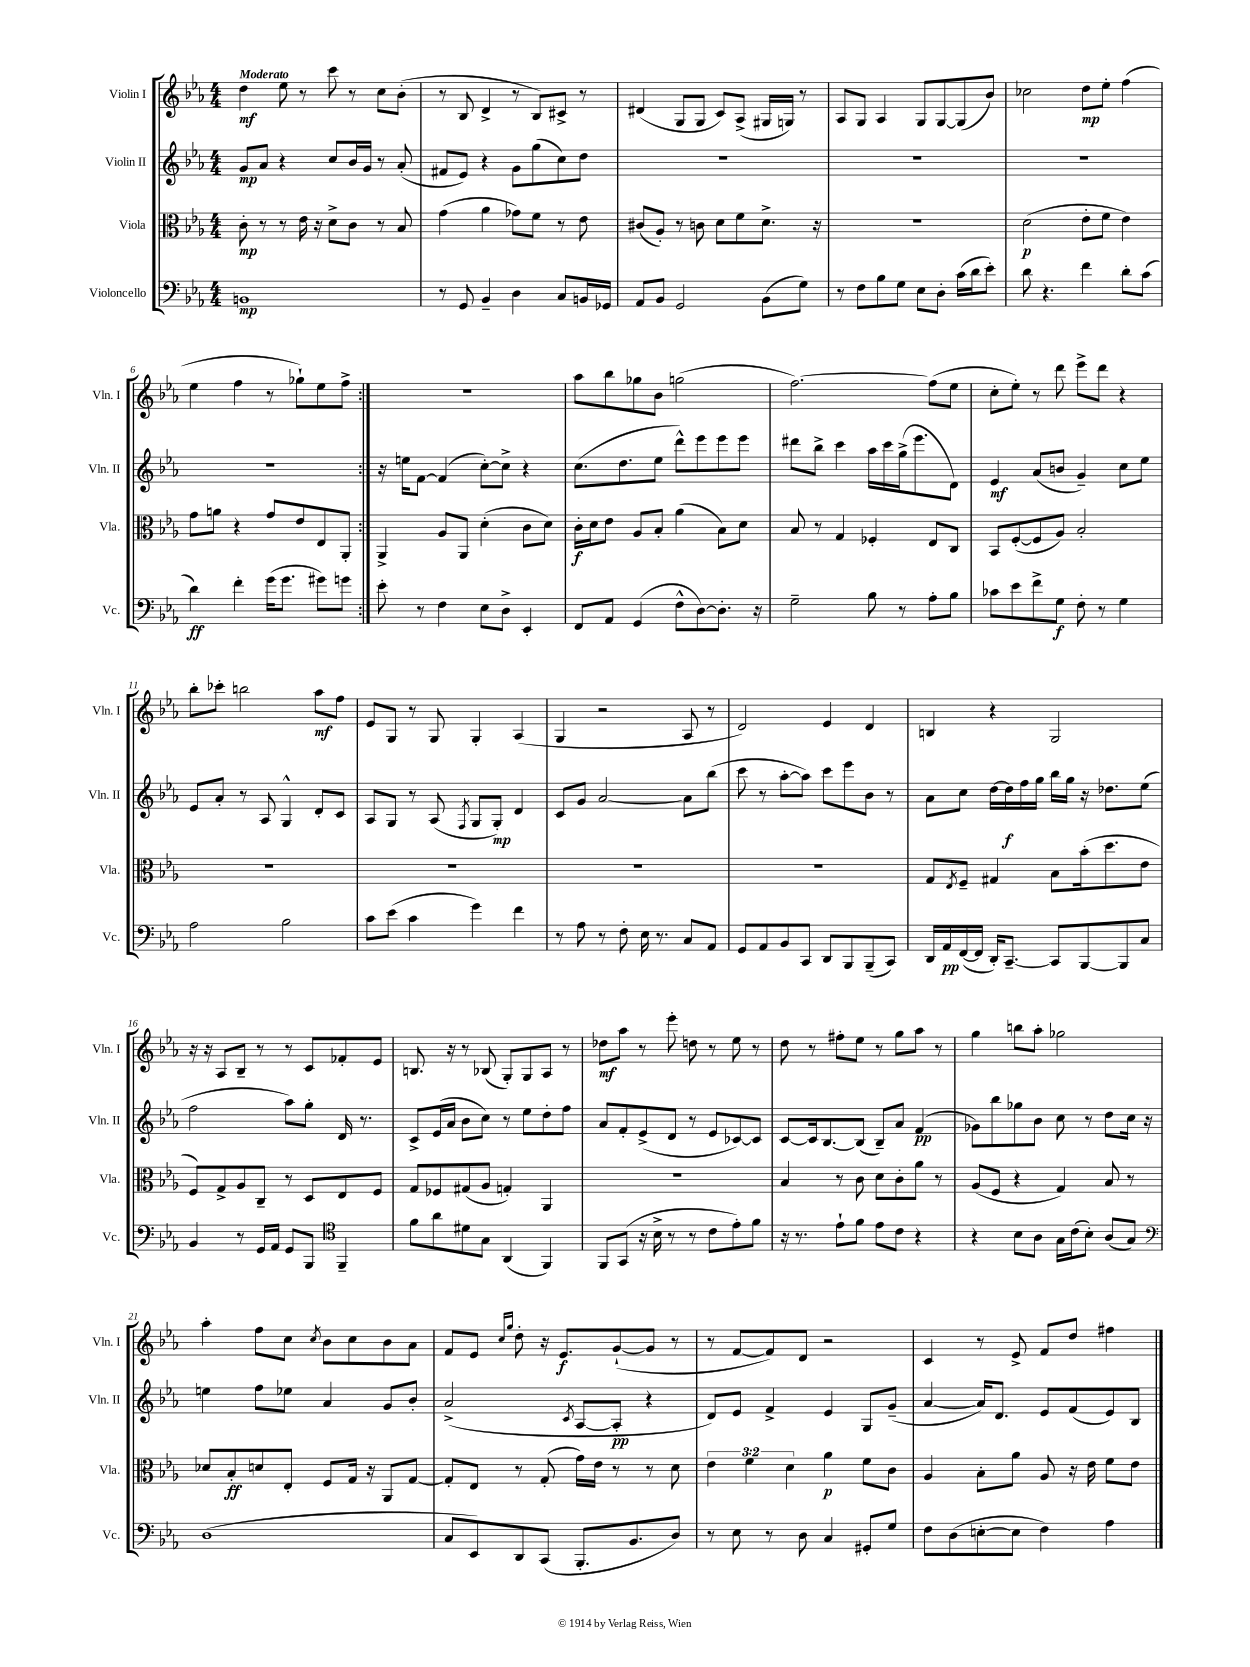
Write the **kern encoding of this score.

**kern	**kern	**kern	**kern
*staff4	*staff3	*staff2	*staff1
*clefF4	*clefC3	*clefG2	*clefG2
*k[b-e-a-]	*k[b-e-a-]	*k[b-e-a-]	*k[b-e-a-]
*M4/4	*M4/4	*M4/4	*M4/4
1BB	8c'	8g	4dd
.	8r	8a-	.
.	8r	4r	8ee-
.	16e-	.	8r
.	16r	.	.
.	8d^	8cc	8ccc
.	8c	16b-	8r
.	.	16g	.
.	8r	8r	8cc
.	8B-	(8a-'	(8b-'
=	=	=	=
8r	(4g	8f#	8r
8GG	.	8e-)	8B-
4BB-~	4a-	4r	4d^
4D	8g-)	8g	8r
.	8f	(8gg	8B-)
8C	8r	8cc)	8c#^
16BB	8e-	8dd	8r
16GG-	.	.	.
=	=	=	=
8AA-	(8c#	1r	(4d#
8BB-	8A-')	.	.
2GG	8r	.	8G
.	8c	.	8G
.	8d	.	8c)
.	8f	.	(8A-^
(8BB-	8.d^	.	16G#
.	.	.	16G)
8G)	.	.	8r
.	16r	.	.
=	=	=	=
8r	1r	1r	8A-
8F	.	.	8G
8B-	.	.	4A-
8G	.	.	.
8E-	.	.	8G
8D'	.	.	[8G
(16c	.	.	(8G]
16d	.	.	.
8e-')	.	.	8b-)
=	=	=	=
8d	(2d	1r	2cc-
4.r	.	.	.
4f	8e-'	.	8dd
.	8f	.	8ee-'
8d'	4e-)	.	(4ff
(8c	.	.	.
=	=	=	=
4d)	8g	1r	4ee-
.	8a	.	.
4f'	4r	.	4ff
(16g	8g	.	8r
8.g	.	.	.
.	8e-	.	8gg-`)
8g#)	8E-	.	8ee-
8g	8AA-'	.	8ff^
=:|!	=:|!	=:|!	=:|!
8e-'	4AA-^	16r	1r
.	.	16ee	.
8r	.	[8f	.
4F	8A-	(4f]	.
.	8AA-	.	.
8E-	(4d'	[8cc')	.
8D^	.	8cc^]	.
4EE-'	8c	4r	.
.	8d)	.	.
=	=	=	=
8FF	16c'	(8.cc	8aa-
.	16d	.	.
8AA-	8e-	.	8bb-
.	.	8.dd	.
(4GG	8A-	.	8gg-
.	8B-'	8ee-	8b-
8F^^	(4a-	8ddd^^)	(2gg
[8D)	.	8eee-	.
8.D']	8B-)	8eee-	.
.	8d	8eee-	.
16r	.	.	.
=	=	=	=
2G~	8B-	8ddd#	[2.ff)
.	8r	8bb-^	.
.	4G	4ccc	.
8B-	4F-'	16aa-	.
.	.	16ccc	.
8r	.	(16gg^	.
.	.	8.eee-	.
8A-'	8E-	.	(8ff]
8B-	8C	8d)	8ee-
=	=	=	=
8c-	8BB-	4e-	8cc'
8e-	([8F'	.	8ee-')
8f^	8F]	(8a-	8r
8G	8A-)	8b	8ddd
8F'	2B-'	4g~)	8eee-^
8r	.	.	8ddd
4G	.	8cc	4r
.	.	8ee-	.
=	=	=	=
2A-	1r	8e-	8bb-'
.	.	8a-'	8ccc-'
.	.	8r	2bb
.	.	8A-	.
2B-	.	4G^^	.
.	.	8d'	8aa-
.	.	8c	8ff
=	=	=	=
8c	1r	8A-	8e-
(8e-	.	8G	8G
4c	.	8r	8r
.	.	(8A-	8G
.	.	8qF	.
4g)	.	8G	4G'
.	.	8G')	.
4f	.	4d	(4A-
=	=	=	=
8r	1r	8c	4G
8A-	.	8g	.
8r	.	[2a-	2r
8F'	.	.	.
16E-	.	.	.
8.r	.	.	.
8C	.	8a-]	8A-
8AA-	.	(8bb-	8r
=	=	=	=
8GG	1r	8ccc	2d)
8AA-	.	8r	.
8BB-	.	[8aa-'	.
8CC	.	8aa-])	.
8DD	.	8ccc	4e-
8BBB-	.	8eee-	.
(8BBB-~	.	8b-	4d
8CC)	.	8r	.
=	=	=	=
16DD	8G	8a-	4B
16AA-	.	.	.
.	8qE-	.	.
([16FF	8F~	8cc	.
16FF]	.	.	.
16DD')	4G#	[16dd	4r
[8.CC~	.	16dd]	.
.	.	16ff	.
.	.	16gg	.
8CC]	8B-	16bb-	2G
.	.	16gg	.
[8BBB-	(16b-'	16r	.
.	8.dd	8.dd-	.
8BBB-]	.	.	.
8C	8e-	(8ee-	.
=	=	=	=
4BB-	8F)	2ff	16r
.	.	.	16r
.	8G^	.	8A-
8r	8A-	.	8B-~
16GG	8C~	.	8r
16AA-	.	.	.
8GG	8r	8aa-)	8r
8BBB-	8D	8gg'	8c
*clefC4	*	*	*
4FF~	8E-	16d	8f-'
.	.	8.r	.
.	8F	.	8e-
=	=	=	=
8f	8G	8c^	8.B
8a-	8F-	(16e-	.
.	.	16a-	16r
8d#	(8G#	8b-	8r
8G	8A-	8cc)	(8B-
(4AA-	4G')	8r	8G')
.	.	8ee-	8G
4FF)	4AA-	8dd'	8A-
.	.	8ff	8r
=	=	=	=
8FF	1r	8a-	8dd-
(8GG	.	8f'	8aa-
16r	.	(8e-^	8r
16B-^	.	.	.
8r	.	8d	8eee-'
8r	.	8r	8dd
8c	.	8e-	8r
8e-')	.	[8c-)	8ee-
8f	.	8c-]	8r
=	=	=	=
16r	4B-	[8c	8dd
8.r	.	.	.
.	.	16c]	8r
.	.	[8.B-	.
8e-`	8r	.	8ff#'
8f	8c	(8B-]	8ee-
8e-	8d	8B-~)	8r
8c	8c'	8a-	8gg
4r	8a-	(4f	8aa-
.	8r	.	8r
=	=	=	=
4r	(8A-	8g-)	4gg
.	8F	8bb-	.
8B-	4r	8gg-	8bb
8A-	.	8b-	8aa-'
16G	4G)	8cc	2gg-
(16c	.	.	.
8B-')	.	8r	.
(8A-	8B-	8dd	.
8G)	8r	16cc	.
.	.	16r	.
=	=	=	=
*clefF4	*	*	*
(1D	8d-	4ee	4aa-'
.	8B-'	.	.
.	8d	8ff	8ff
.	8E-'	8ee-	8cc
.	.	.	8qcc
.	8F	4a-	8b-
.	16G	.	8cc
.	16r	.	.
.	8AA-	8g	8b-
.	[8G	8b-'	8a-
=	=	=	=
8C	8G']	(2a-^	8f
8EE-)	8E-	.	8e-
.	.	.	16qqcc
.	.	.	16qqgg
8DD	8r	.	8dd'
(8CC	(8G'	.	16r
.	.	.	8.e-
.	.	8qc	.
8.BBB-'	16g)	[8A-	.
.	16e-	.	.
.	8r	8A-']	([8g`
8.BB-	.	.	.
.	8r	4r	8g]
8D)	8d	.	8r
=	=	=	=
8r	6e-	8d)	8r
8E-	.	8e-	[8f
.	6f	.	.
8r	.	4f^	8f])
.	6d	.	.
8D	.	.	8d
4C	4a-	4e-	2r
8GG#'	8f	8G	.
8G	8c	(8g~	.
=	=	=	=
8F	4A-	[4a-	4c
(8D	.	.	.
[8E'	8B-'	16a-])	8r
.	.	8.d	.
8E]	8a-	.	8e-^
4F)	8A-	8e-	8f
.	16r	(8f	8dd
.	16e-	.	.
4A-	8f	8e-)	4ff#
.	8e-	8B-	.
==	==	==	==
*-	*-	*-	*-
